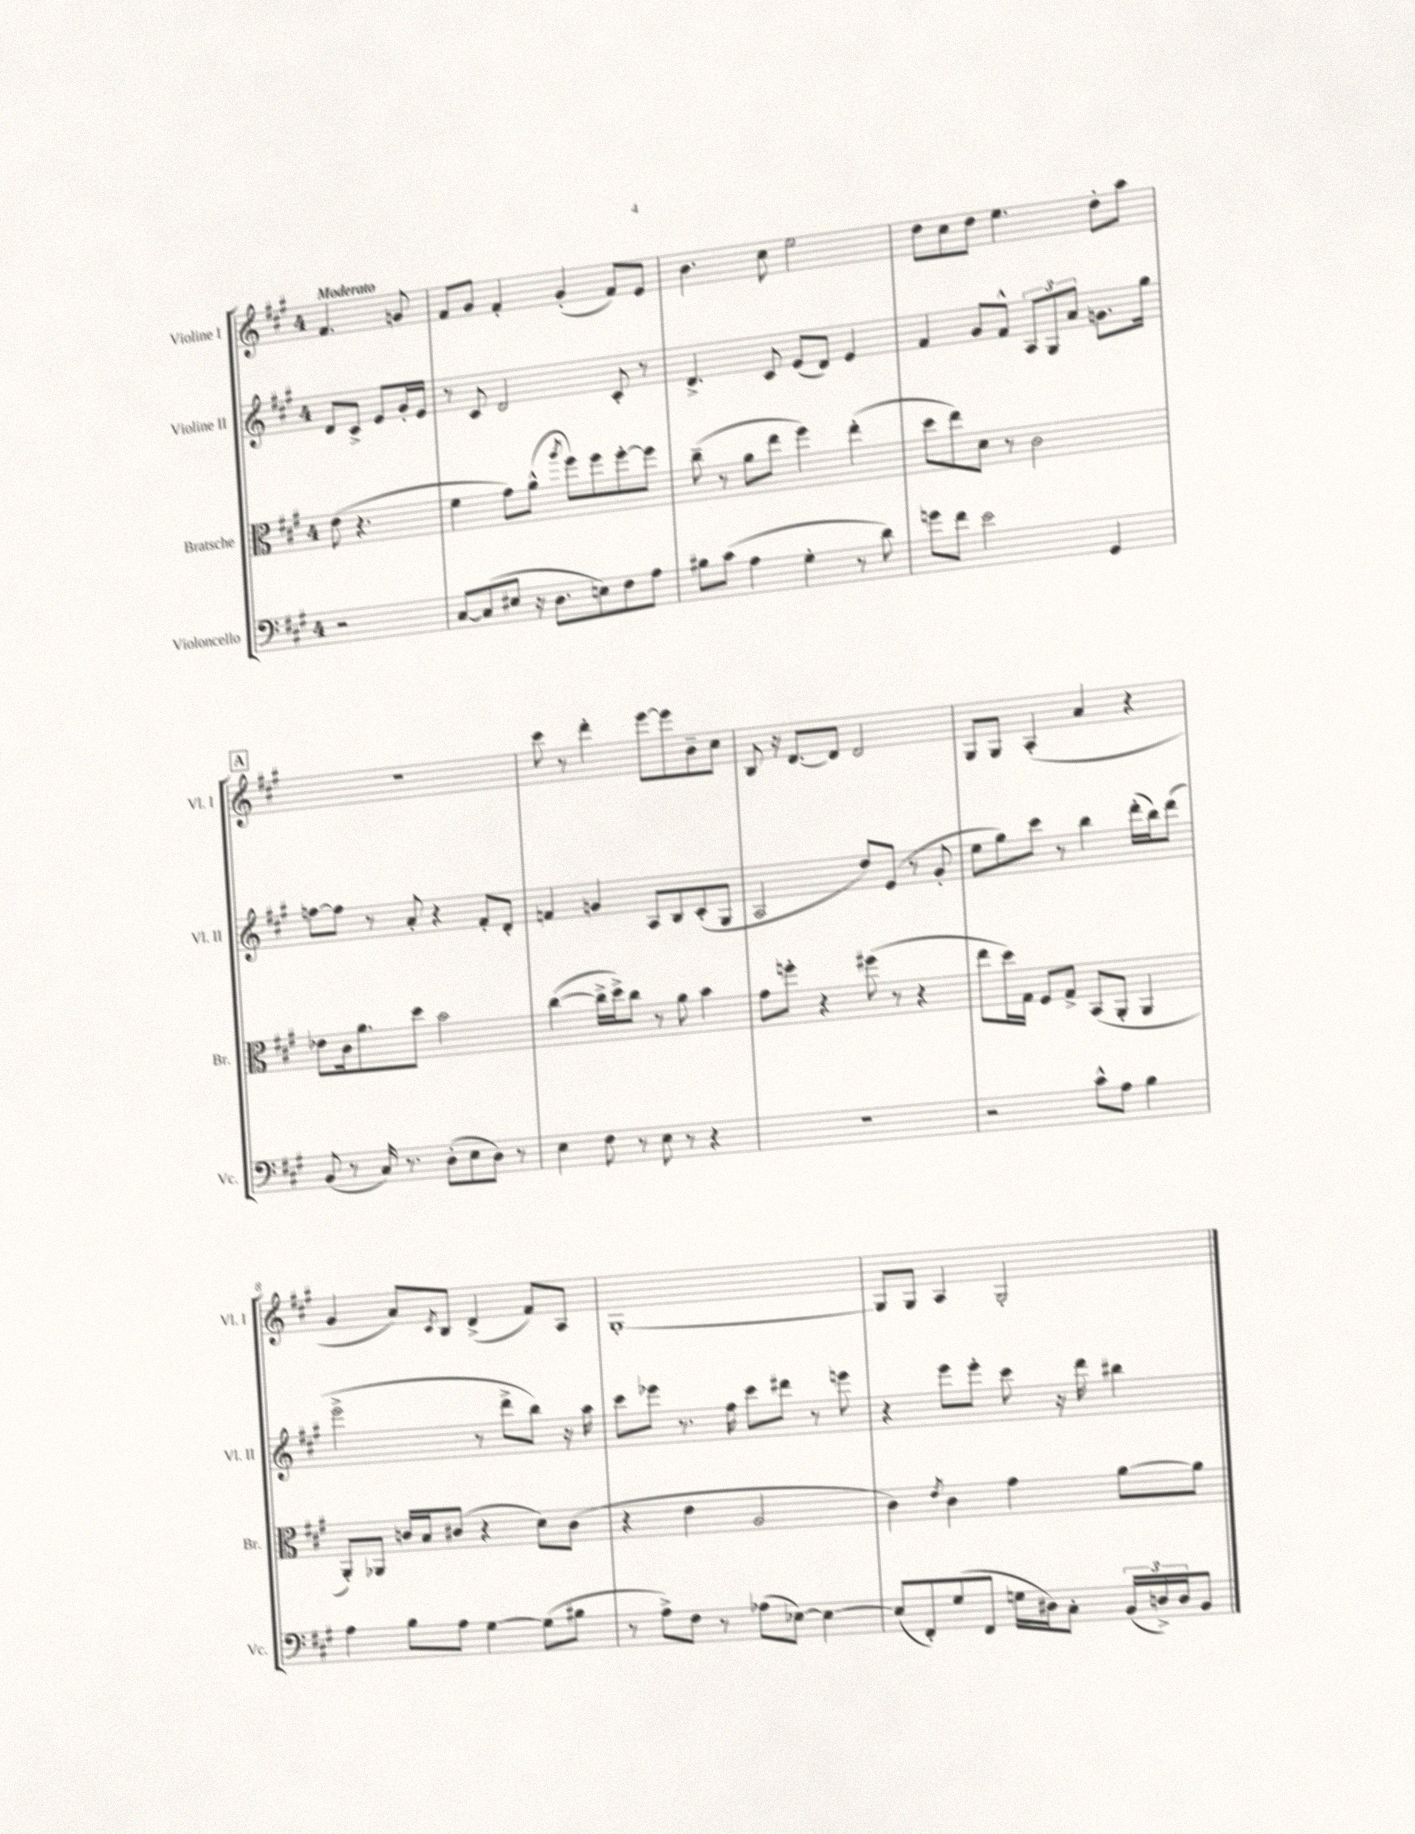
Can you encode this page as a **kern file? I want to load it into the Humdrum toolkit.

**kern	**kern	**kern	**kern
*staff4	*staff3	*staff2	*staff1
*clefF4	*clefC3	*clefG2	*clefG2
*k[f#c#g#]	*k[f#c#g#]	*k[f#c#g#]	*k[f#c#g#]
*M4/4	*M4/4	*M4/4	*M4/4
2r	(8e\	8d/L	4.f#/
.	4.r	8c#^/J	.
.	.	8e/L	.
.	.	16g#'/L	8g/
.	.	16e/JJ	.
=	=	=	=
[8C#/L	4f#\	8r	8f#/L
(8C#/]	.	8c#/	8g#/J
8E#/J	8g#\L)	2d/	4f#'/
16r	(8a^^\J	.	.
8.D\L	.	.	.
.	8qaa/	.	.
.	8ff#\L)	.	(4g#'/
8E\)	8ff#\	.	.
8F#\	[8ff#'\	8c#'/	8f#/L)
8A\J	8ff#\]J	8r	8e/J
=	=	=	=
8B#\L	(8cc#~\	4.d^/	4.b\
(8c#\J	8r	.	.
4A\	8a\L	.	.
.	8ee\J	8c#/	8cc#\
4G#'\	4ff#\)	(8e/L	2ee\
.	.	8d/J)	.
8r	(4ee'\	4e/	.
8d\)	.	.	.
=	=	=	=
8g\L	8dd\L	4f#/	8dd\L
8f#\J	8ee\)	.	8cc#\
2e\	8d\J	8g#/L	8dd\J
.	8r	8f#^^/J	4.ee\
.	2c#\	12A/L	.
.	.	12G#/	.
.	.	12a/J	.
4GG#/	.	8.g\L	8dd'\L
.	.	.	8aa\J
.	.	16gg#\Jk	.
=	=	=	=
(8BB/	8e-\L	[8ff\L	1r
8r	16c#\k	8ff\]J	.
.	8.a\	.	.
16C#/)	.	8r	.
8.r	.	.	.
.	8dd\J	8a'/	.
(8D'\L	2b\	4r	.
8E\	.	.	.
8D\J)	.	8f#'/L	.
8r	.	8d'/J	.
=	=	=	=
4E\	([4cc#\	4f/	8ccc#\
.	.	.	8r
8F#\	16cc#^\]LL	4g/	4ddd'\
.	16dd^\J)	.	.
8r	8cc#\J	.	.
8E\	8r	8A/L	[8eee\L
8r	8a\	8B/	8eee\]
4r	4b\	(8c#'/	8b~\
.	.	8G#/J	8cc#\J
=	=	=	=
1r	8g#\L	2A/	8B/
.	8ff'\J	.	16r
.	.	.	[8.d/L
.	4r	.	.
.	.	.	8d/]J
.	(8ff#\	8dd/L)	2d/
.	8r	(8e/J	.
.	4r	8r	.
.	.	8g#'/	.
=	=	=	=
2r	8ee\L	8ee\L	8G#/L
.	16dd\L)	8gg#\)	8G#/J
.	16G#\JJ	.	.
.	8F#/L	8ccc#\J	(4A'/
.	8G#^/J	8r	.
8c#^^\L	(8BB/L	4bb\	4a/
8A\J	8AA'/J	.	.
4B\	4AA/	(16ddd'\LL	4r
.	.	16bb\J)	.
.	.	(8ddd\J	.
=	=	=	=
4A\	8AA'/L)	2eee^\	4g#/
.	8AA-/J	.	.
8B\L	16c/LL	.	8a/L)
.	16B/J	.	.
.	.	.	8qc#/
8A\J	(8c#/J	.	8B/J
[4G#\	4r	8r	(4d^/
.	.	8ddd^\L	.
(8G#\]L	8d\L)	8bb\J)	8f#/L)
8B#\J	(8c#\J	16r	8A/J
.	.	16aa\	.
=	=	=	=
8r	4r	8ccc#\L	[1G#'
8A^\L)	.	8eee-\J	.
8F#\J	4e\	8.r	.
8r	.	.	.
.	.	16ff#\	.
(8A-\L	2A/	8ccc#\L	.
[8E-\J)	.	8ddd#\J	.
4E-\_	.	8r	.
.	.	8eee\	.
=	=	=	=
(8E-/]L	4c#\)	4r	8G#/]L
8FF#'/)	.	.	8G#/J
.	8qe/	.	.
(8G#/	4c#\	8eee\L	4A/
8FF#/J	.	8eee'\J	.
16G\LL	4g#\	8ccc#\	2G#'/
16D#\J)	.	.	.
8C#'\J	.	16r	.
.	.	16ddd\	.
(24BB/LL	[8a\L	4bb#\	.
24D^/)	.	.	.
24D/J	.	.	.
8BB/J	8a\]J	.	.
==	==	==	==
*-	*-	*-	*-
